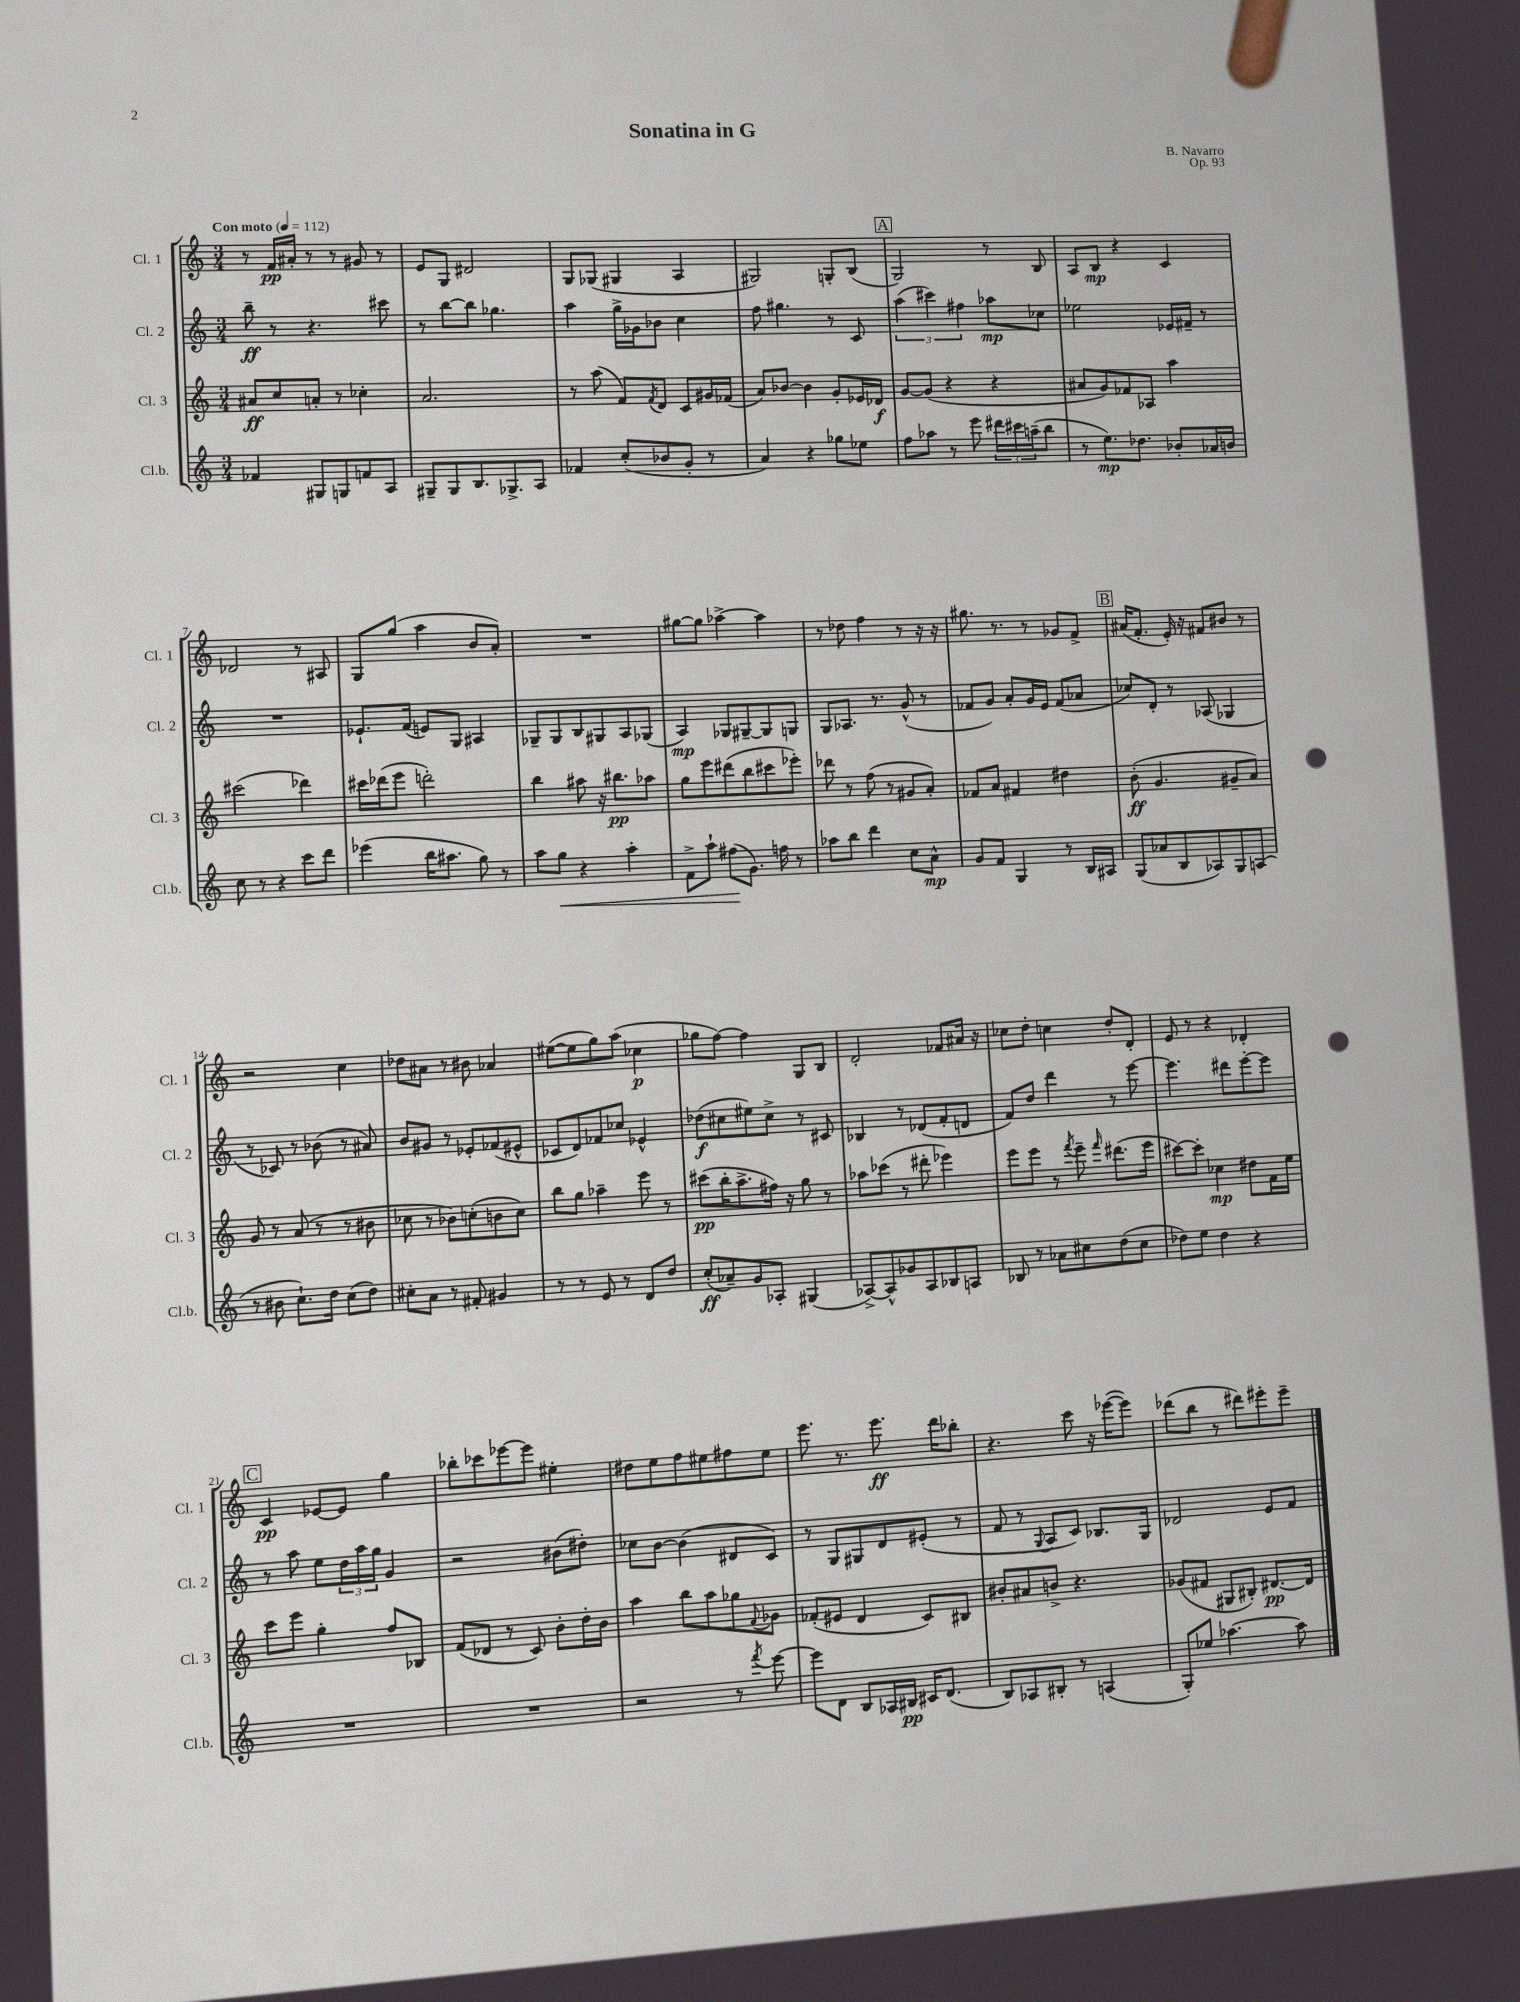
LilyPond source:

\header { title = "Sonatina in G" composer = "B. Navarro" opus = "Op. 93" }
<<
\new StaffGroup <<
\new Staff = "s0" \with { instrumentName = "Cl. 1" shortInstrumentName = "Cl. 1" } {
    \clef treble \key c \major \numericTimeSignature \time 3/4 \tempo "Con moto" 4 = 112
    r8 f'16\pp ais'16-. r8 r8 gis'8 r8 |
    e'8 g8 dis'2 |
    g8 ges8( gis4 a4 |
    gis2) g8-. b8( |
    \mark \markup { \box "A" } g2) r8 b8 |
    a8 b8\mp r4 c'4 |
    des'2 r8 ais8 |
    g8 g''8( a''4 b'8 a'8-.) |
    R2. |
    gis''8~ gis''8 aes''4~-> aes''4 |
    r8 des''8 f''4 r8 r16 r16 |
    gis''8. r8. r8 ges'8 f'8-> |
    \mark \markup { \box "B" } ais'16( f'8.-. e'16-.) r16 fis'8 bis'8 r8 |
    r2 c''4 |
    des''8 ais'8 r8 bis'8 aes'4 |
    eis''8~( eis''8 g''8) a''8( ces''4\p |
    ges''8 f''8~) f''4 g8 b8 |
    d'2-. fes'8 ais'16 r16 |
    ces''8 d''8-. c''4 d''8-. d'8-. |
    e'8 r8 r4 des'4-. |
    \mark \markup { \box "C" } c'4\pp ees'8~ ees'8 g''4 |
    bes''8-. ces'''8 ees'''8~ ees'''8 eis''4-. |
    dis''8 e''8 f''8 eis''8 fis''8 eis''8 |
    e'''8. r8. e'''8.\ff d'''16 bes''8-. |
    r4. c'''8 r16 ees'''16~( ees'''8) |
    des'''8( b''8 r8 dis'''8) eis'''8-. eis'''8-- \bar "|." |
}
\new Staff = "s1" \with { instrumentName = "Cl. 2" shortInstrumentName = "Cl. 2" } {
    \clef treble \key c \major \numericTimeSignature \time 3/4
    b''8--\ff r8 r4. cis'''8 |
    r8 b''8~ b''8 ges''4. |
    a''4 g''16-> ges'16 bes'8 c''4 |
    f''8 gis''4. r8 c'8 |
    \mark \markup { \box "A" } \tuplet 3/2 { a''4( cis'''4) fis''4 } aes''8\mp ces''8 |
    ees''2 ees'16 fis'16-- r8 |
    R2. |
    ees'8.-! f'16( e'8) g8 ais4 |
    ges8-- ges8 b8 gis8 a8 ges8( |
    a4\mp) ges8 gis8~-- gis8 g8 |
    g8 aes8. r8. g'8-^( r8 |
    fes'8 g'8) a'8-. g'16 e'16 fes'8( aes'8 |
    \mark \markup { \box "B" } ces''8) d'8-. r8 aes8( ges4 |
    r8 ces'8) r8 bes'8( r8 ais'8) |
    b'8 gis'8 r8 ees'8-. fes'8( eis'8-^ |
    ces'8 d'8) fes'8 ces''8 ees'4-^ |
    des''8\f( cis''8 eis''8) cis''8-> r8 cis'8 |
    bes4 r8 des'8( f'8-. d'8 |
    f'8) d''8 d'''4 r8 e'''8~ |
    e'''4. dis'''8 e'''8~-. e'''8 |
    \mark \markup { \box "C" } r8 a''8 e''8 \tuplet 3/2 { d''16 a''16 g''16 } g'4 |
    r2 bis'8( dis''8-.) |
    ces''8 b'8~ b'4( dis'8 c'8) |
    r8 g8 gis8 d'8 eis'8-.( r8 |
    f'8 r8 \appoggiatura { g8 } a8 c'8) bes8. g16 |
    des'2 e'8 f'8 \bar "|." |
}
\new Staff = "s2" \with { instrumentName = "Cl. 3" shortInstrumentName = "Cl. 3" } {
    \clef treble \key c \major \numericTimeSignature \time 3/4
    ais'8\ff c''8 a'8-. r8 ces''4-. |
    a'2. |
    r8 a''8( f'8) \acciaccatura { f'8 } d'8 c'8 gis'16 fes'16( |
    a'8) bes'8~ bes'4 g'8-. ees'16 des'16\f |
    \mark \markup { \box "A" } g'8~ g'8( r4 r4 |
    ais'8 g'8) fes'8 aes8 a''4 |
    cis'''2( des'''4) |
    cis'''16 des'''16( e'''8 d'''2-.) |
    b''4 ais''8 r16 bis''8.\pp aes''8 |
    g''8 e'''8 dis'''8( b''8 cis'''8 ees'''8-.) |
    des'''8 r8 f''8( r8 gis'8 a'8-.) |
    fes'8 a'8 fis'4 dis''4 |
    \mark \markup { \box "B" } b'8-.\ff( g'4. gis'8-- a'8) |
    g'8 r8 a'8( r8 r8 bis'8 |
    ces''8 r8 bes'8) c''8-.( b'8 c''8) |
    b''8 g''8 aes''4-- e'''8 r8 |
    cis'''8\pp( b''16-. a''8.-> fis''16) r16 g''8 r8 |
    aes''8 ces'''8( r8 dis'''8-. ees'''4) |
    e'''8 e'''8 r8 \acciaccatura { f'''8 } e'''8-- \grace { f'''16 } dis'''8.( e'''16 |
    cis'''8~) cis'''8-. ces''4\mp dis''8 f'16 e''16 |
    \mark \markup { \box "C" } c'''8 e'''8 g''4-. f''8 bes8 |
    f'8( des'8 r8 c'8) b'8-. d''16-. b'16 |
    a''4 b''8 a''8 ges''8 \appoggiatura { f'8 } ges'8 |
    fes'8-.( eis'8 d'4 c'8) bis8 |
    bis'8-. ais'8 b'8-> r4. |
    ges'8( fis'8 gis8 bis8-.) dis'8.~\pp dis'16 \bar "|." |
}
\new Staff = "s3" \with { instrumentName = "Cl.b." shortInstrumentName = "Cl.b." } {
    \clef treble \key c \major \numericTimeSignature \time 3/4
    fes'4 gis8 g8 f'8 a8 |
    gis8-- gis8 b8. ges8.-> a8 |
    fes'4 c''8-.( bes'8 g'8-. r8 |
    a'4) r4 ges''8 ees''8 |
    \mark \markup { \box "A" } f''8 aes''8 r8 e'''8 \tuplet 3/2 { dis'''16 cis'''16 a''16--( } b''8 |
    r8 e''8.\mp) des''8. bes'8-. aes'16 b'16 |
    c''8 r8 r4 c'''8 d'''8 |
    ees'''4( b''16 ais''8. g''8) r8 |
    a''8 g''8\< r4 a''4-. |
    f'8-> a''8-! fis''8\!( g'8.) f''16 r8 |
    aes''8 b''8 d'''4 c''8 a'8-^\mp |
    g'8 f'8 g4 r8 b16 ais16 |
    \mark \markup { \box "B" } g8( aes'8 b8 aes8) g8 a8( |
    r8 bis'8 c''8.-!) d''16 c''8( d''8) |
    cis''8-. a'8 r8 fis'8-. gis'4 |
    r8 r8 e'8 r8 d'8 d''8 |
    c''8-.\ff( aes'8--) g'8 aes8-. gis4( |
    aes8~->) aes8-^ ges'8 aes8 bes8 a8 |
    bes8 r8 aes'8 cis''8 d''8( cis''8 |
    des''8) e''8 des''4 r4 |
    \mark \markup { \box "C" } R2. |
    R2. |
    r2 r8 \acciaccatura { f'''8 } e'''8~ |
    e'''8 d'8 b8 aes16 bis16\pp cis'16 d'8.( |
    b8) aes8 bis8-. r8 a4( |
    g8-.) ees''8 aes''4.~ aes''8 \bar "|." |
}
>>
>>
